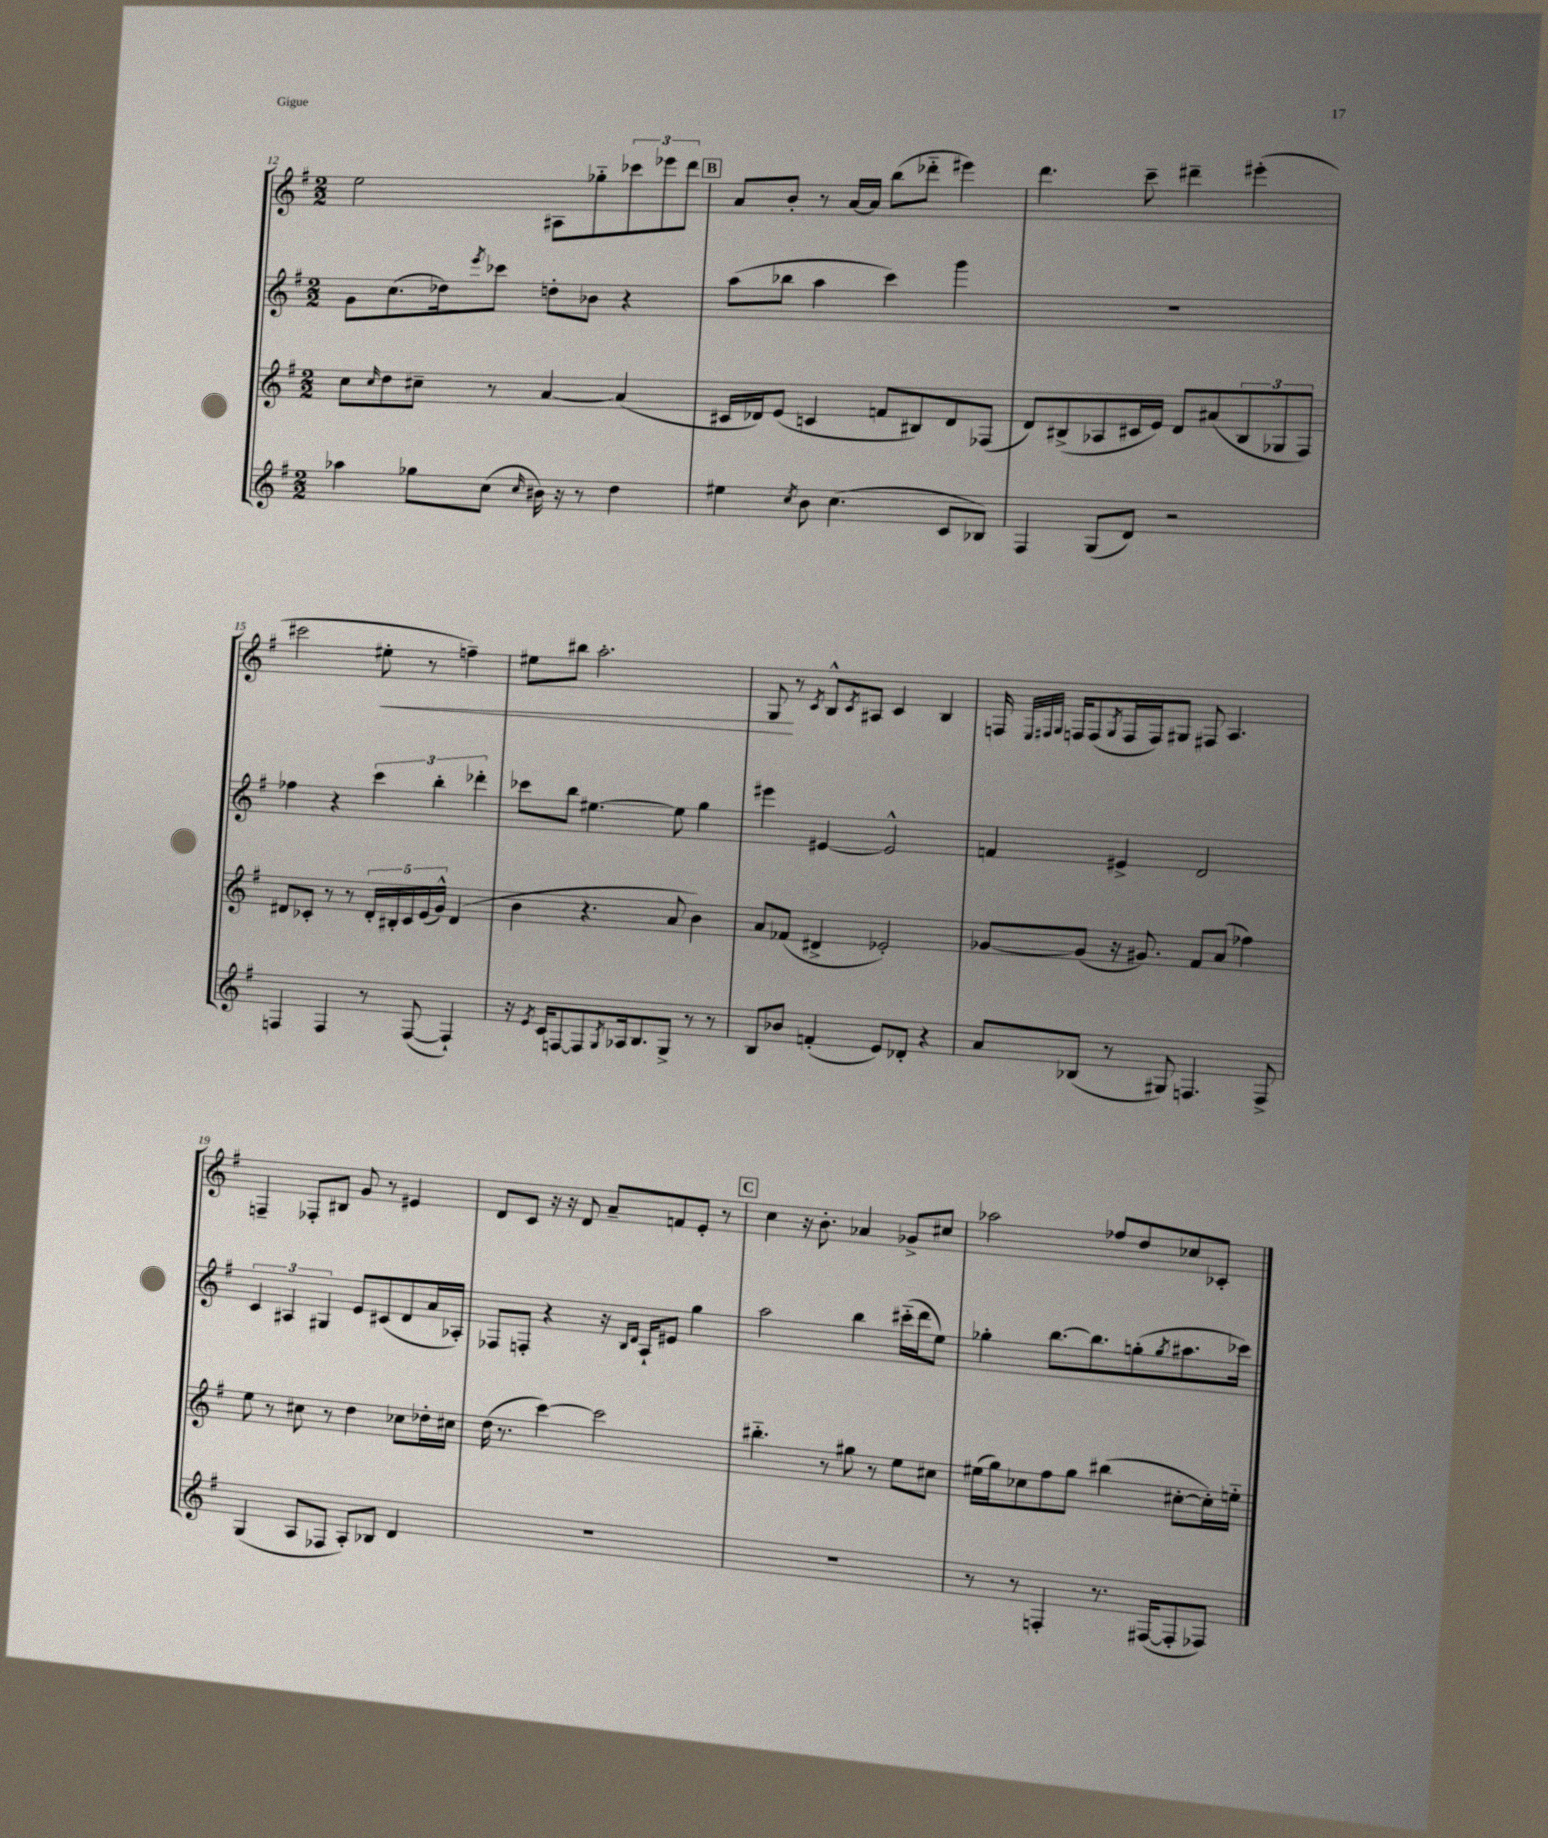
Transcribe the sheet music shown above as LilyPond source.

<<
\new StaffGroup <<
\new Staff = "s0" {
    \clef treble \key g \major \numericTimeSignature \time 2/2
    e''2 ais8 ges''8-_ \tuplet 3/2 { ces'''8 ees'''8 d'''8 } |
    \mark \markup { \box "B" } a'8 b'8-. r8 a'16~ a'16 b''8( des'''8-_ eis'''4) |
    d'''4. c'''8-- dis'''4-- eis'''4-.( |
    cis'''2 eis''8-.\< r8 f''4--) |
    eis''8 bis''8 a''2.-. |
    g8\! r8 \acciaccatura { c'8 } b8-^ \acciaccatura { c'8 } ais8 c'4 b4 |
    f16 \grace { e32 fis32 g32 } f16 f8( \acciaccatura { g8 } f16 f16) gis8 fis8 a4. |
    f4-- fes8-. bis8 g'8 r8 eis'4 |
    d'8 c'8 r16 r16 d'8 a'8-- f'8 e'8-. r8 |
    \mark \markup { \box "C" } c''4 r16 b'8.-. aes'4 ges'8-> cis''8 |
    aes''2 fes''8 d''8 ces''8 ces'8-. \bar "|." |
}
\new Staff = "s1" {
    \clef treble \key g \major \numericTimeSignature \time 2/2
    g'8 c''8.( des''16) \acciaccatura { e'''8 } ces'''8 d''8-. bes'8 r4 |
    \mark \markup { \box "B" } a''8( bes''8 a''4 c'''4) g'''4 |
    R1 |
    fes''4 r4 \tuplet 3/2 { c'''4 b''4-. des'''4-. } |
    ces'''8 b''8 eis''4.~ eis''8 g''4 |
    eis'''4 eis'4~ eis'2-^ |
    f'4 eis'4-> d'2 |
    \tuplet 3/2 { c'4 ais4 gis4 } e'8 cis'8( d'8 a'16 aes16-.) |
    fes8 f8-. r4 r16 \grace { b16 d'16 } a16-! eis'8 g''4 |
    \mark \markup { \box "C" } a''2 b''4 cis'''16-_( d'''16 e''8) |
    ges''4-. b''8.~ b''8. g''8-.( \acciaccatura { g''8 } ais''8. ces'''16) \bar "|." |
}
\new Staff = "s2" {
    \clef treble \key g \major \numericTimeSignature \time 2/2
    c''8 \grace { c''16 } d''8 cis''8-- r8 a'4~ a'4( |
    \mark \markup { \box "B" } cis'16 des'16) e'8( c'4 f'8 bis8) des'8 fes8( |
    d'8) bis8->( aes8 cis'16 e'16) d'8 ais'8( \tuplet 3/2 { bis8 ges8 fis8) } |
    dis'8 ces'8-. r8 r8 \tuplet 5/4 { dis'16-. bis16-. ces'16 e'16( g'16-^) } dis'4( |
    b'4 r4. a'8 b'4) |
    a'8 fes'8( dis'4-> ees'2-.) |
    ges'8~ ges'8( r16 gis'8.) fis'8 a'8( fes''4) |
    e''8 r8 cis''8 r8 d''4 ces''8 des''16-. cis''16 |
    d''16( r8. c'''4~) c'''2 |
    \mark \markup { \box "C" } bis''4.-_ r8 gis''8 r8 e''8 cis''8 |
    eis''16( g''16) ces''8 fis''8 g''8 bis''4( cis''8~-. cis''16-.) e''16-_ \bar "|." |
}
\new Staff = "s3" {
    \clef treble \key g \major \numericTimeSignature \time 2/2
    aes''4 ges''8 c''8( \grace { c''16 } bis'16) r16 r8 d''4 |
    \mark \markup { \box "B" } eis''4 \acciaccatura { c''8 } b'8 c''4.( c'8 bes8) |
    fis4 g8( d'8) r2 |
    f4 f4 r8 f8~( f4-!) |
    r16 \acciaccatura { e'8 } c'16 f8~ f8 \acciaccatura { g8 } aes16 b8. g8-> r8 r8 |
    b8 bes'8 f'4-.( e'8) des'8-. r4 |
    a'8 bes8( r8 gis8) f4. f8-> |
    g4( a8 fes8 a8-.) bes8 d'4 |
    R1 |
    \mark \markup { \box "C" } R1 |
    r8 r8 f4-. r8. fis16~( fis8-. fes8) \bar "|." |
}
>>
>>
\layout { \context { \Score currentBarNumber = #12 } }
